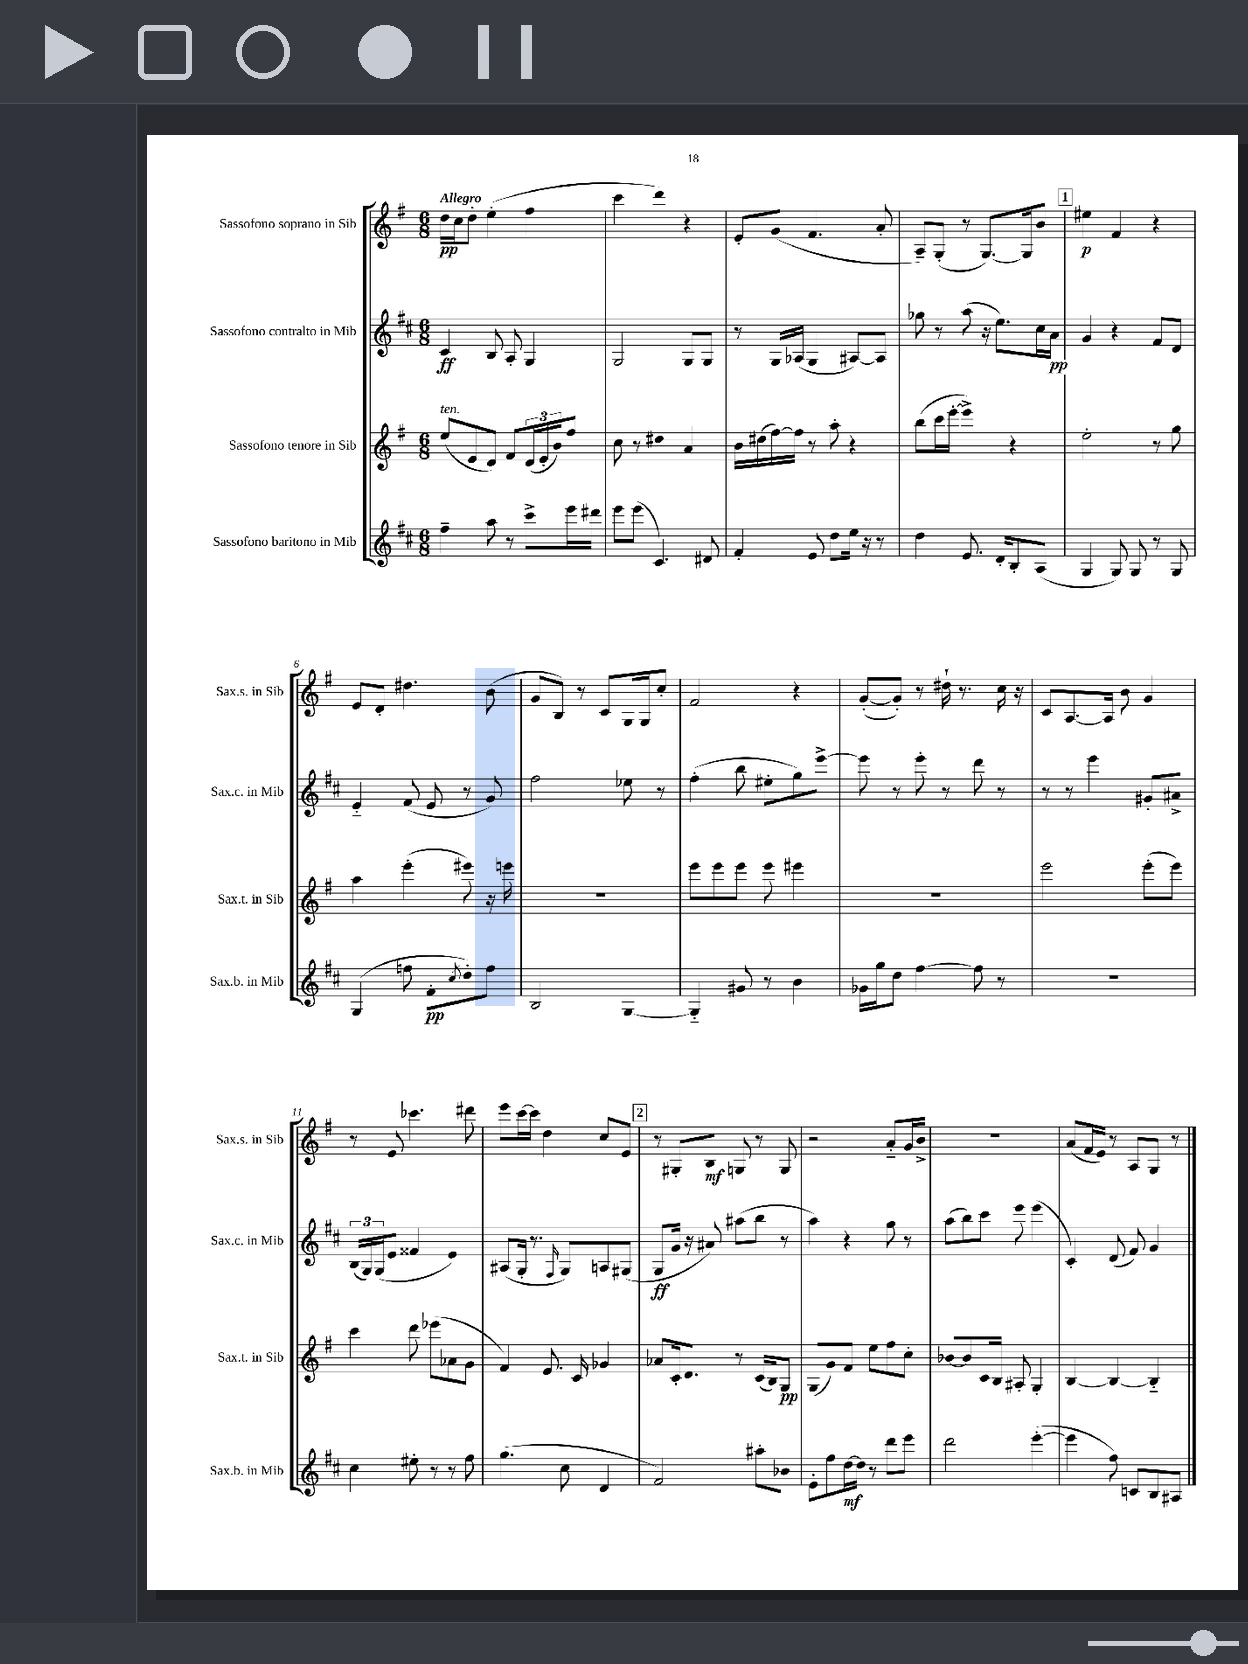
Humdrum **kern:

**kern	**kern	**kern	**kern
*staff4	*staff3	*staff2	*staff1
*clefG2	*clefG2	*clefG2	*clefG2
*k[f#c#]	*k[f#]	*k[f#c#]	*k[f#]
*M6/8	*M6/8	*M6/8	*M6/8
4ff#~	(8ee	4c#	16dd
.	.	.	16cc
.	8e	.	8dd'
8aa	8d)	8B	(4ee'
8r	8f#	8A'	.
8ccc#^	(24d	4G	4ff#
.	24e'	.	.
.	24b)	.	.
16eee	8ff#	.	.
16ddd#	.	.	.
=	=	=	=
8eee	8cc	2G	4ccc
(8eee	8r	.	.
4.c#)	4dd#	.	4ddd)
.	4a	8G	4r
8d#	.	8G	.
=	=	=	=
4f#'	16b	8r	8e'
.	(16dd#	.	.
.	[16ff#)	16G	(8g
.	16ff#]	(16A-	.
8e	8r	4G	4.f#
8dd	8aa'	.	.
16ee	4r	[8A#)	.
16r	.	.	.
8r	.	8A#]	8a'
=	=	=	=
4dd	(8bb	8gg-	8A~)
.	16ccc	8r	(8G'
.	[16eee'	.	.
8.e	4eee^])	(8aa	8r
.	.	16r	[8.G)
16d'	.	8.ee)	.
8B'	4r	.	.
.	.	.	16G]
(8A	.	16cc#	8b
.	.	16a	.
=	=	=	=
4G	2ee'	4g	4ee#
8G)	.	4r	4f#
8G	.	.	.
8r	8r	8f#	4r
8G	8gg	8d	.
=	=	=	=
(4G	4aa	4e'~	8e
.	.	.	8d'
8ff	(4eee'	(8f#	4.dd#
8f#'	.	8e	.
8qcc#	.	.	.
8dd')	8eee#)	8r	.
8ff	16r	8g)	(8b
.	16eee	.	.
=	=	=	=
2B	2.r	2ff#	8g
.	.	.	8B)
.	.	.	8r
.	.	.	8c
[4G	.	8ee-	16G
.	.	.	16G
.	.	8r	8cc'
=	=	=	=
4G'~]	8eee	(4ff#'	2f#
.	8eee	.	.
8g#	8eee	8bb	.
8r	8eee	8ee#'	.
4b	4eee#	8gg)	4r
.	.	[8eee^	.
=	=	=	=
16g-	2.r	8eee]	([8g'
16gg	.	.	.
8dd	.	8r	8g'])
[4ff#	.	8eee'	8r
.	.	8r	16dd#`
.	.	.	8.r
8ff#]	.	8ddd	.
8r	.	8r	16cc
.	.	.	16r
=	=	=	=
2.r	2eee	8r	8c
.	.	8r	[8.A
.	.	4eee	.
.	.	.	16A]
.	.	.	8b
.	(8eee'	8g#'	4g
.	8eee)	8a#^	.
=	=	=	=
4cc#	4ccc	(24B	8r
.	.	24G)	.
.	.	(24G	.
.	.	8e	8e
8ee#'	8ddd	4f##	4.ccc-
8r	(8eee-	.	.
8r	8a-	4e)	.
8ff#	8g	.	8ddd#
=	=	=	=
(4.gg	4f#)	(8A#	8eee
.	.	16G'	[16ccc
.	.	8.r	16ccc]
.	8.e	.	4dd
.	.	16qqF#	.
8cc#	.	8G)	.
.	16c	.	.
4d	4g-	8A	8cc
.	.	(8G#	8e
=	=	=	=
2f#)	8a-	8G	8r
.	16c'	16g	8G#'
.	8.d	16r	.
.	.	8a#)	8B
.	8r	(8aa#	8G
8aa#'	(16c	8bb	8r
.	16B)	.	.
8b-	8G	8r	8G
=	=	=	=
8e'	(8G	4aa)	2r
8ff#	8g)	.	.
[16dd	8f#	4r	.
16dd]	.	.	.
8r	8ee	.	.
8ddd	8ff#	8gg	8a'~
8eee	8cc'	8r	16g
.	.	.	16b^
=	=	=	=
2ddd	[8b-	(8aa	2.r
.	8b-]	8bb)	.
.	16c	8ccc#	.
.	16B	.	.
.	8A#'	8eee	.
([4eee'	4G'	(4eee	.
=	=	=	=
4eee]	[4B	4c#')	(8a
.	.	.	16f#
.	.	.	16e)
8ff#)	4B_	(8d	8r
8c	.	8f#)	8A
8B	4B'~]	4g	8G
8A#	.	.	8r
==	==	==	==
*-	*-	*-	*-
